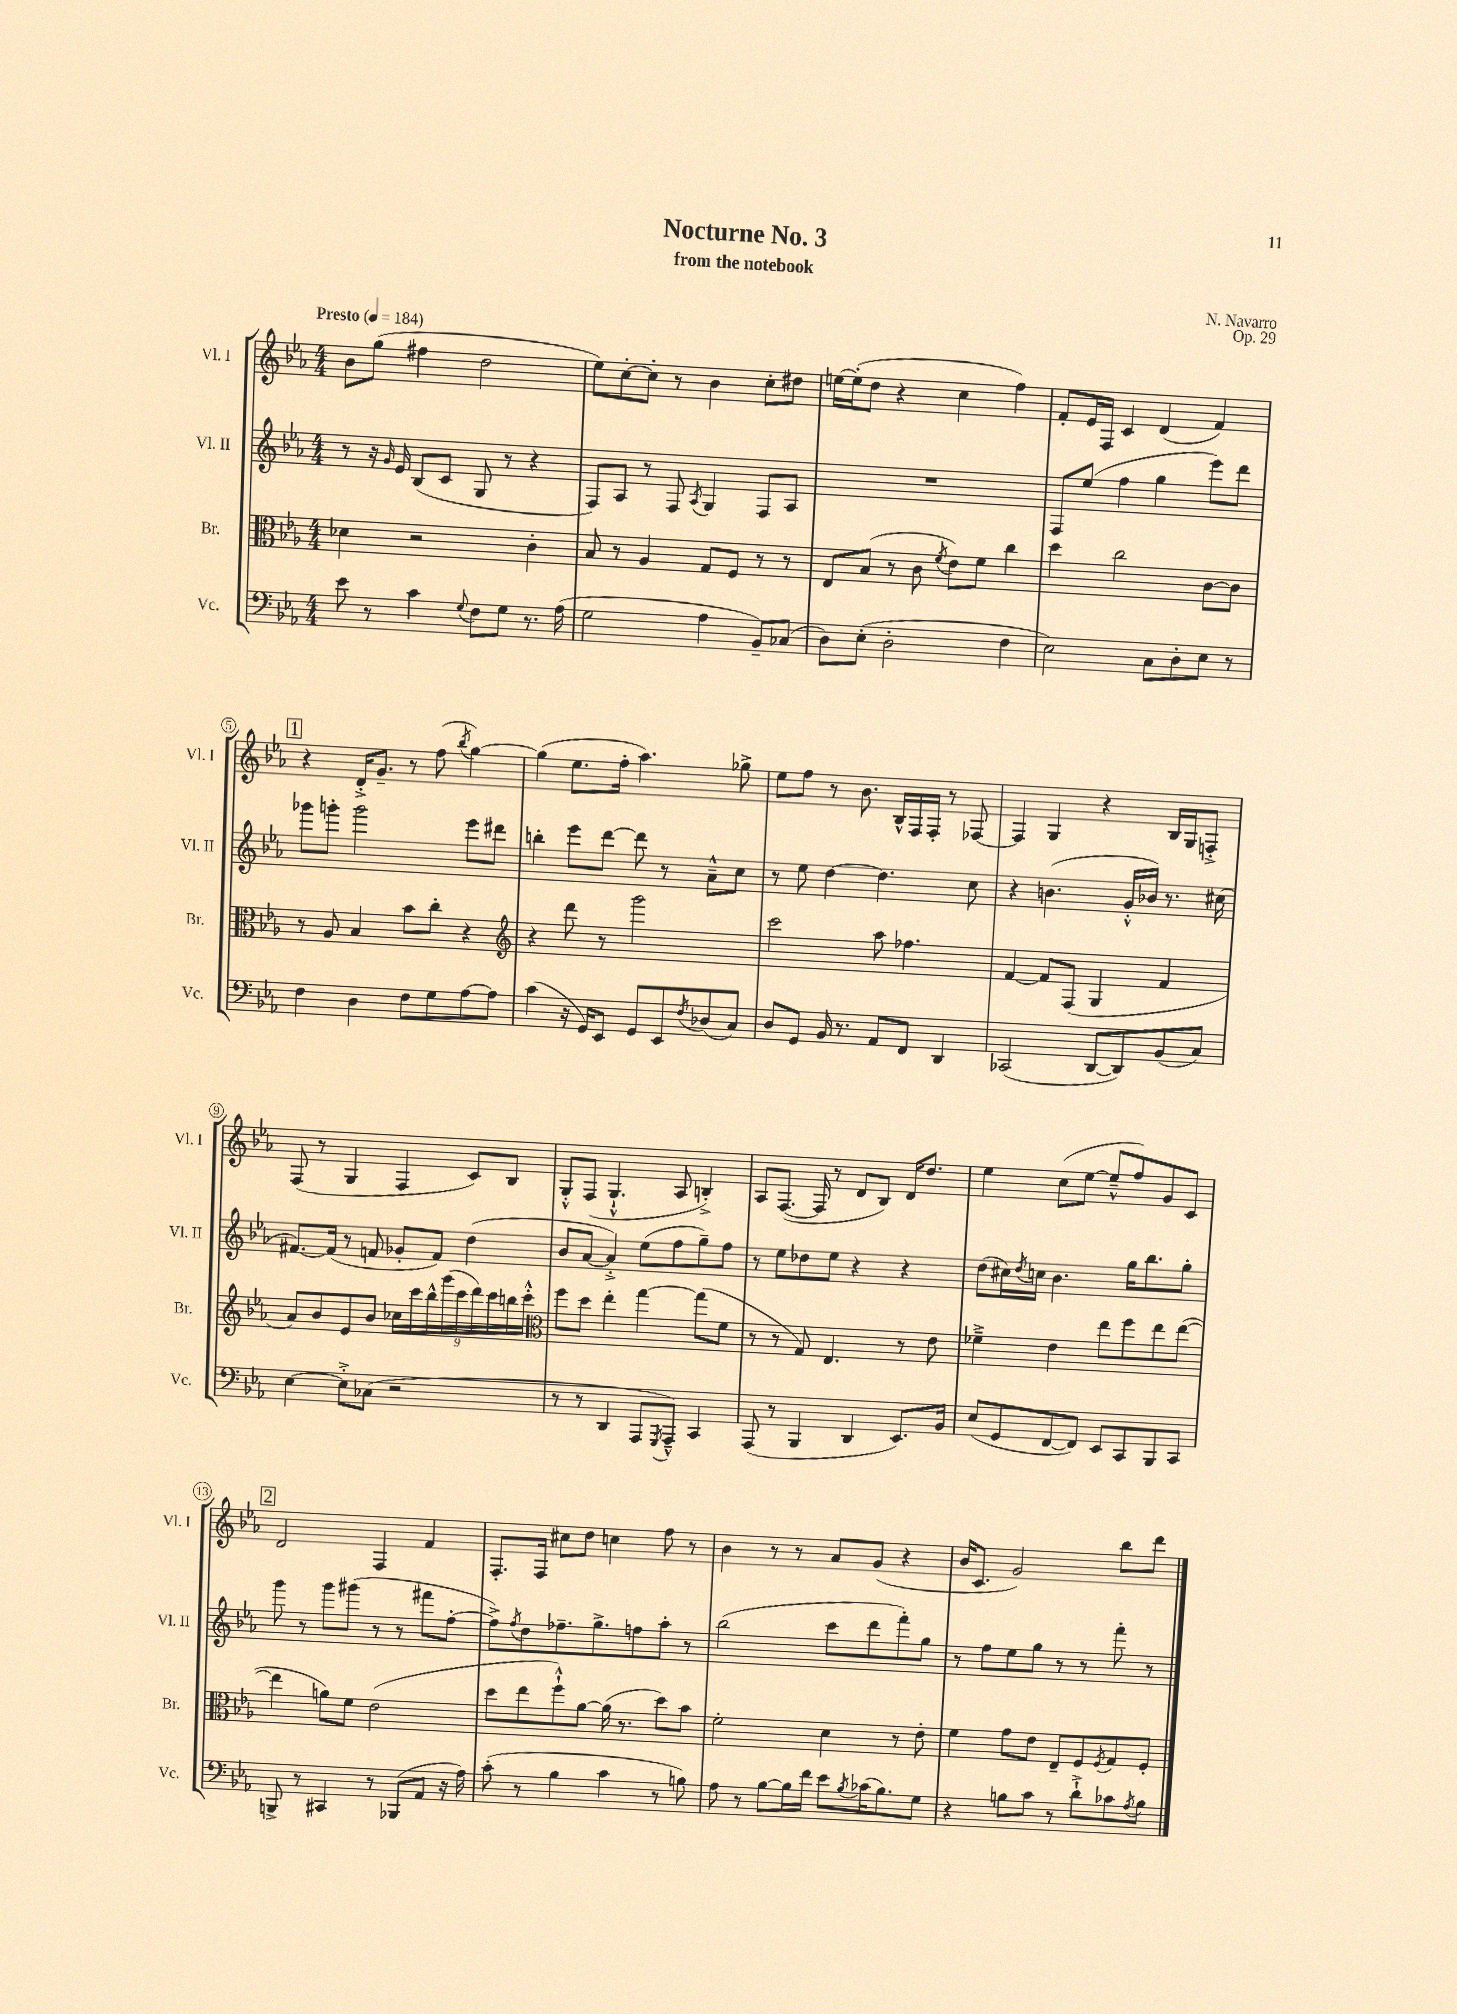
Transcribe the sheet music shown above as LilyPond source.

\header { title = "Nocturne No. 3" composer = "N. Navarro" subtitle = "from the notebook" opus = "Op. 29" }
<<
\new StaffGroup <<
\new Staff = "s0" \with { instrumentName = "Vl. I" shortInstrumentName = "Vl. I" } {
    \clef treble \key ees \major \numericTimeSignature \time 4/4 \tempo "Presto" 4 = 184
    bes'8 g''8( fis''4 d''2 |
    ees''8) c''8~-. c''8-. r8 bes'4 c''8-. dis''8 |
    e''16~ e''16-.( d''8 r4 c''4 f''4) |
    f'8-. ees'16 f16 c'4 d'4( f'4) |
    \mark \markup { \box "1" } r4 d'16-.-> g'8.-- r8 f''8( \acciaccatura { bes''8 } g''4~) |
    g''4( ees''8. f''16-. aes''4.) ges''8-> |
    ees''8 f''8 r8 bes'8. bes16-^ f16 f16-. r8 fes8~ |
    fes4 g4 r4 bes16 g16 f8-.-> |
    f8( r8 g4 f4 c'8) bes8 |
    g8-.-^ f8( g4.-!-^ aes8 b4-.->) |
    aes8 f8.~( f16 r8 d'8 bes8) d'16 d''8. |
    ees''4 c''8( ees''8~ ees''8---^ f''8) g'8 c'8 |
    \mark \markup { \box "2" } d'2 f4 f'4 |
    f8.-. f16 cis''8 d''8 c''4 f''8 r8 |
    bes'4 r8 r8 aes'8 g'8( r4 |
    bes'16 c'8. g'2) bes''8 d'''8 \bar "|." |
}
\new Staff = "s1" \with { instrumentName = "Vl. II" shortInstrumentName = "Vl. II" } {
    \clef treble \key ees \major \numericTimeSignature \time 4/4
    r8 r16 \grace { g'16 } ees'16 bes8( c'8 g8 r8 r4 |
    f8) aes8 r8 f8 \acciaccatura { aes8 } g4 f8 aes8 |
    R1 |
    f8 ees''8( f''4 g''4 ees'''8) d'''8 |
    \mark \markup { \box "1" } ges'''8 g'''8-. g'''2 ees'''8 dis'''8 |
    b''4-. ees'''8 d'''8~ d'''8 r8 aes'8---^ c''8 |
    r8 ees''8 d''4~ d''4. c''8 |
    r4 b'4.( g'16-.-^ bes'16) r8. cis''16( |
    fis'8.~) fis'16( r8 f'8 ges'8-. f'8) d''4( |
    bes'8 aes'8~ aes'4-.->) ees''8( f''8 g''8--) f''8 |
    r8 ees''8 des''8 ees''8 r4 r4 |
    d''8( cis''16) \acciaccatura { d''8 } c''16 bes'4. g''16 bes''8. g''8-. |
    \mark \markup { \box "2" } g'''8 r8 g'''8 gis'''8( r8 r8 fis'''8 f''8~-. |
    f''8->) \acciaccatura { f''8 } d''8 fes''8.-- g''8.-> f''8 aes''8-. r8 |
    bes''2( c'''8 d'''8 f'''8-.) g''8 |
    r8 f''8 ees''8 g''8 r8 r8 f'''8-. r8 \bar "|." |
}
\new Staff = "s2" \with { instrumentName = "Br." shortInstrumentName = "Br." } {
    \clef alto \key ees \major \numericTimeSignature \time 4/4
    des'4 r2 c'4-. |
    bes8 r8 aes4 g8 f8 r8 r8 |
    ees8 bes8( r8 c'8 \acciaccatura { f'8 } ees'8) f'8 c''4 |
    d''4 c''2 c'8~ c'8 |
    \mark \markup { \box "1" } r8 aes8 bes4 bes'8 c''8-. r4 |
    \clef treble r4 d'''8 r8 g'''2 |
    c'''2 aes''8 fes''4. |
    f'4~ f'8 f8( g4 f'4 |
    aes'8) bes'8 ees'8 bes'8 \tuplet 9/8 { ces''16 c'''16 bes''16-^ g'''16( c'''16 d'''16) c'''16 b''16 c'''16-.-^ } |
    \clef alto f''8 d''8 ees''4-. g''4~ g''8( f'8 |
    r8 r8 g8) ees4. r8 ees'8 |
    fes'4---> ees'4 ees''8 f''8 ees''8 ees''8~( |
    \mark \markup { \box "2" } ees''4 a'8) f'8 ees'2( |
    d''8 ees''8 f''8-!-^) aes'8~ aes'16( r8. d''8) bes'8 |
    f'2-. d'4 r8 ees'8-. |
    f'4 g'8 ees'8 ees8-- f8 \acciaccatura { f8 } g8 f8-. \bar "|." |
}
\new Staff = "s3" \with { instrumentName = "Vc." shortInstrumentName = "Vc." } {
    \clef bass \key ees \major \numericTimeSignature \time 4/4
    ees'8 r8 c'4 \appoggiatura { g8 } f8 g8 r8. aes16( |
    g2 aes4 bes,8--) ces8( |
    d8) ees8-.( d2-. f4 |
    ees2) c8 d8-. ees8 r8 |
    \mark \markup { \box "1" } f4 d4 f8 g8 aes8~ aes8 |
    c'4( r16 g,16) ees,8 g,8 ees,8 \acciaccatura { f8 } des8( c8) |
    d8 g,8 bes,16 r8. aes,8 f,8 d,4 |
    ces,2( d,8~ d,8) bes,8( c8) |
    ees4~ ees8-.-> ces8( r2 |
    r8 r8 d,4 aes,,8 \acciaccatura { g,,8 } aes,,8---^) c,4 |
    aes,,8( r8 bes,,4 d,4 ees,8.) bes,16 |
    ees8( g,8 f,8~ f,8) ees,8 c,8 bes,,8 c,8 |
    \mark \markup { \box "2" } b,,8-> r8 cis,4 r8 bes,,8( aes,8 r16 aes16) |
    c'8-.( r8 bes4 c'4 r8 b8) |
    aes8 r8 bes8~ bes16 f'16 ees'8 \acciaccatura { bes8 } ces'16( bes8.) g8 |
    r4 b8 c'8 r8 d'8-!-> ces'8 \acciaccatura { aes8 } b8 \bar "|." |
}
>>
>>
\layout { \context { \Score \override BarNumber.stencil = #(make-stencil-circler 0.1 0.3 ly:text-interface::print) } }
